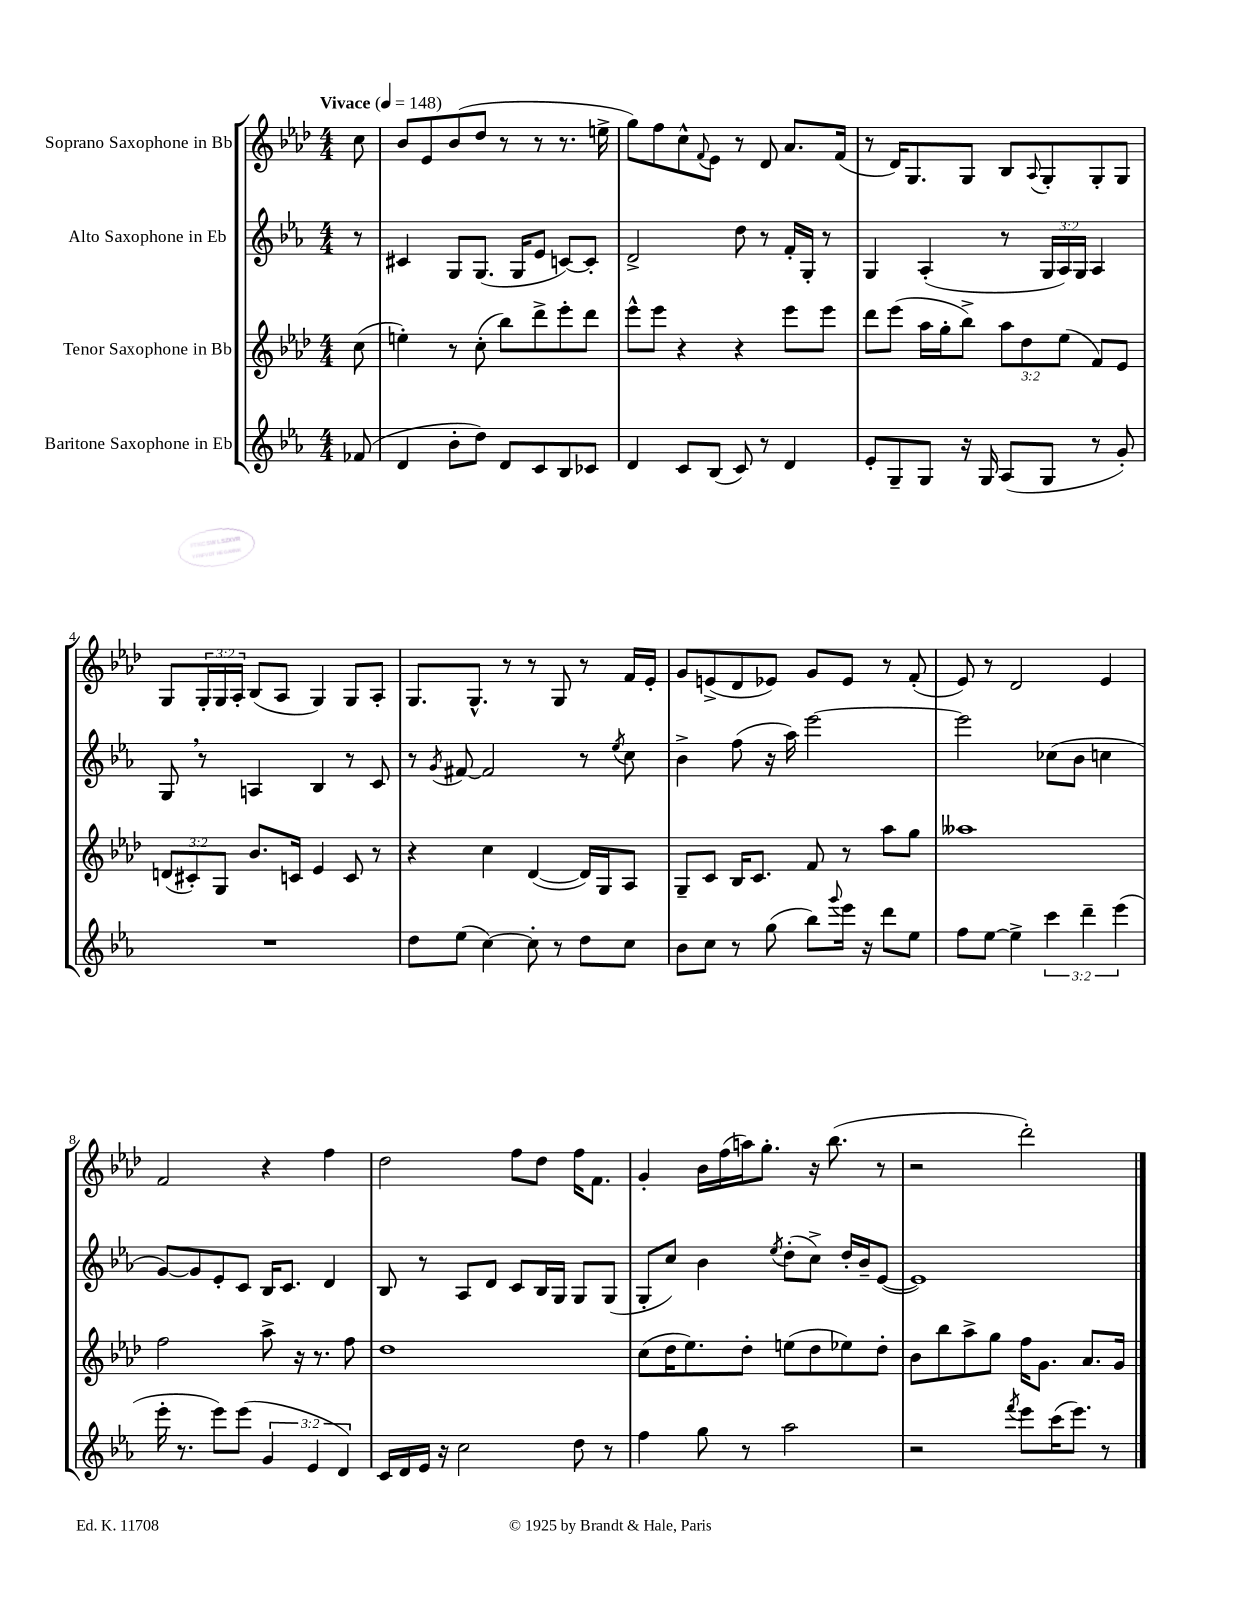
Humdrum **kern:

**kern	**kern	**kern	**kern
*staff4	*staff3	*staff2	*staff1
*clefG2	*clefG2	*clefG2	*clefG2
*k[b-e-a-]	*k[b-e-a-d-]	*k[b-e-a-]	*k[b-e-a-d-]
*M4/4	*M4/4	*M4/4	*M4/4
*MM148	*MM148	*MM148	*MM148
(8f-/	(8cc\	8r	8cc\
=	=	=	=
4d/	4ee'\)	4c#/	8b-/L
.	.	.	8e-/
8b-'\L	8r	8G/L	(8b-/
8dd\J)	(8cc'\	(8.G/J	8dd-/J
8d/L	8bb-\L)	.	8r
.	.	16G/LK	.
8c/	8ddd-^\	8e-/J	8r
8B-/	8eee-'\	[8c/L)	8.r
8c-/J	8ddd-\J	8c'/]J	.
.	.	.	16ee^\
=	=	=	=
4d/	8eee-^^\L	2d^/	8gg\L)
.	8eee-\J	.	8ff\
8c/L	4r	.	8cc^^\
.	.	.	8qqf/
(8B-/J	.	.	8e-\J
8c/)	4r	8dd\	8r
8r	.	8r	8d-/
4d/	8eee-\L	16f'/LL	8.a-/L
.	.	16G'/JJ	.
.	8eee-\J	8r	.
.	.	.	(16f/Jk
=	=	=	=
8e-'/L	8ddd-\L	4G/	8r
8G~/	(8eee-\J	.	16d-/LK)
.	.	.	8.G/
8G/J	16aa-\LL	(4A-'/	.
.	16gg'\J	.	.
16r	8bb-^\J)	.	8G/J
16G/	.	.	.
(8A-/L	12aa-\L	8r	8B-/L
.	12dd-\	.	.
.	.	.	8qqA-/
8G/J	.	24G/LL	8G'/
.	(12ee-\J	24A-/)	.
.	.	24G/JJ	.
8r	8f/L)	4A-/	8G'/
8g'/)	8e-/J	.	8G/J
=	=	=	=
1r	(12d/L	8G/	8G/L
.	12c#'/)	.	.
.	.	8r	24G'/L
.	12G/J	.	24G/
.	.	.	24A-'/JJ
.	8.b-/L	4A/	(8B-/L
.	.	.	8A-/J
.	16c/Jk	.	.
.	4e-/	4B-/	4G/)
.	8c/	8r	8G/L
.	8r	8c/	8A-'/J
=	=	=	=
8dd\L	4r	8r	8.G/L
.	.	8qg/	.
(8ee-\J	.	[8f#/	.
.	.	.	8.G^^/J
[4cc\)	4cc\	2f#/]	.
.	.	.	8r
8cc'\]	([4d-/	.	8r
8r	.	.	8G/
8dd\L	16d-/]LL)	8r	8r
.	16G/J	.	.
.	.	8qee-/	.
8cc\J	8A-/J	8cc\	16f/LL
.	.	.	16e-'/JJ
=	=	=	=
8b-\L	8G~/L	4b-^\	8g/L
8cc\J	8c/J	.	(8e^/
8r	16B-/LK	(8ff\	8d-/
.	8.c/J	.	.
(8gg\	.	16r	8e-/J)
.	.	16aa-\)	.
8bb-\L)	8f/	[2eee-\	8g/L
8qqggg/	.	.	.
16eee-\Jk	8r	.	8e-/J
16r	.	.	.
8ddd\L	8aa-\L	.	8r
8ee-\J	8gg\J	.	(8f'/
=	=	=	=
8ff\L	1aa--	2eee-\]	8e-/)
[8ee-\J	.	.	8r
4ee-^\]	.	.	2d-/
6ccc\	.	(8cc-\L	.
.	.	8b-\J	.
6ddd~\	.	.	.
.	.	4cc\	4e-/
(6eee-\	.	.	.
=	=	=	=
16eee-'\	2ff\	[8g/L)	2f/
8.r	.	.	.
.	.	8g/]	.
8eee-\L)	.	8e-'/	.
(8eee-\J	.	8c/J	.
6g/	8aa-^\	16B-/LK	4r
.	.	8.c/J	.
.	16r	.	.
6e-/	.	.	.
.	8.r	.	.
.	.	4d/	4ff\
6d/)	.	.	.
.	8ff\	.	.
=	=	=	=
16c/LL	1dd-	8B-/	2dd-\
16d/	.	.	.
16e-/JJ	.	8r	.
16r	.	.	.
2cc\	.	8A-/L	.
.	.	8d/J	.
.	.	8c/L	8ff\L
.	.	16B-/L	8dd-\J
.	.	16G/JJ	.
8dd\	.	8G/L	16ff\LK
.	.	.	8.f\J
8r	.	(8G/J	.
=	=	=	=
4ff\	(8cc\L	8G'/L	4g'/
.	16dd-\K	8cc/J)	.
.	8.ee-\)	.	.
8gg\	.	4b-\	16b-\LL
.	.	.	(16ff\
8r	8dd-'\J	.	16aa\J)
.	.	.	8.gg'\J
.	.	8qee-/	.
2aa-\	(8ee\L	(8dd'\L	.
.	8dd-\	8cc^\J)	16r
.	.	.	(8.bb-\
.	8ee-\)	16dd'/LL	.
.	.	16b-~/J	.
.	8dd-'\J	([8e-/J	8r
=	=	=	=
2r	8b-\L	1e-])	2r
.	8bb-\	.	.
.	8aa-^\	.	.
.	8gg\J	.	.
8qfff/	.	.	.
8eee-\L	16ff\LK	.	2ddd-'\)
.	8.g\J	.	.
(16ccc\K	.	.	.
8.eee-\J)	.	.	.
.	8.a-/L	.	.
8r	.	.	.
.	16g/Jk	.	.
==	==	==	==
*-	*-	*-	*-
